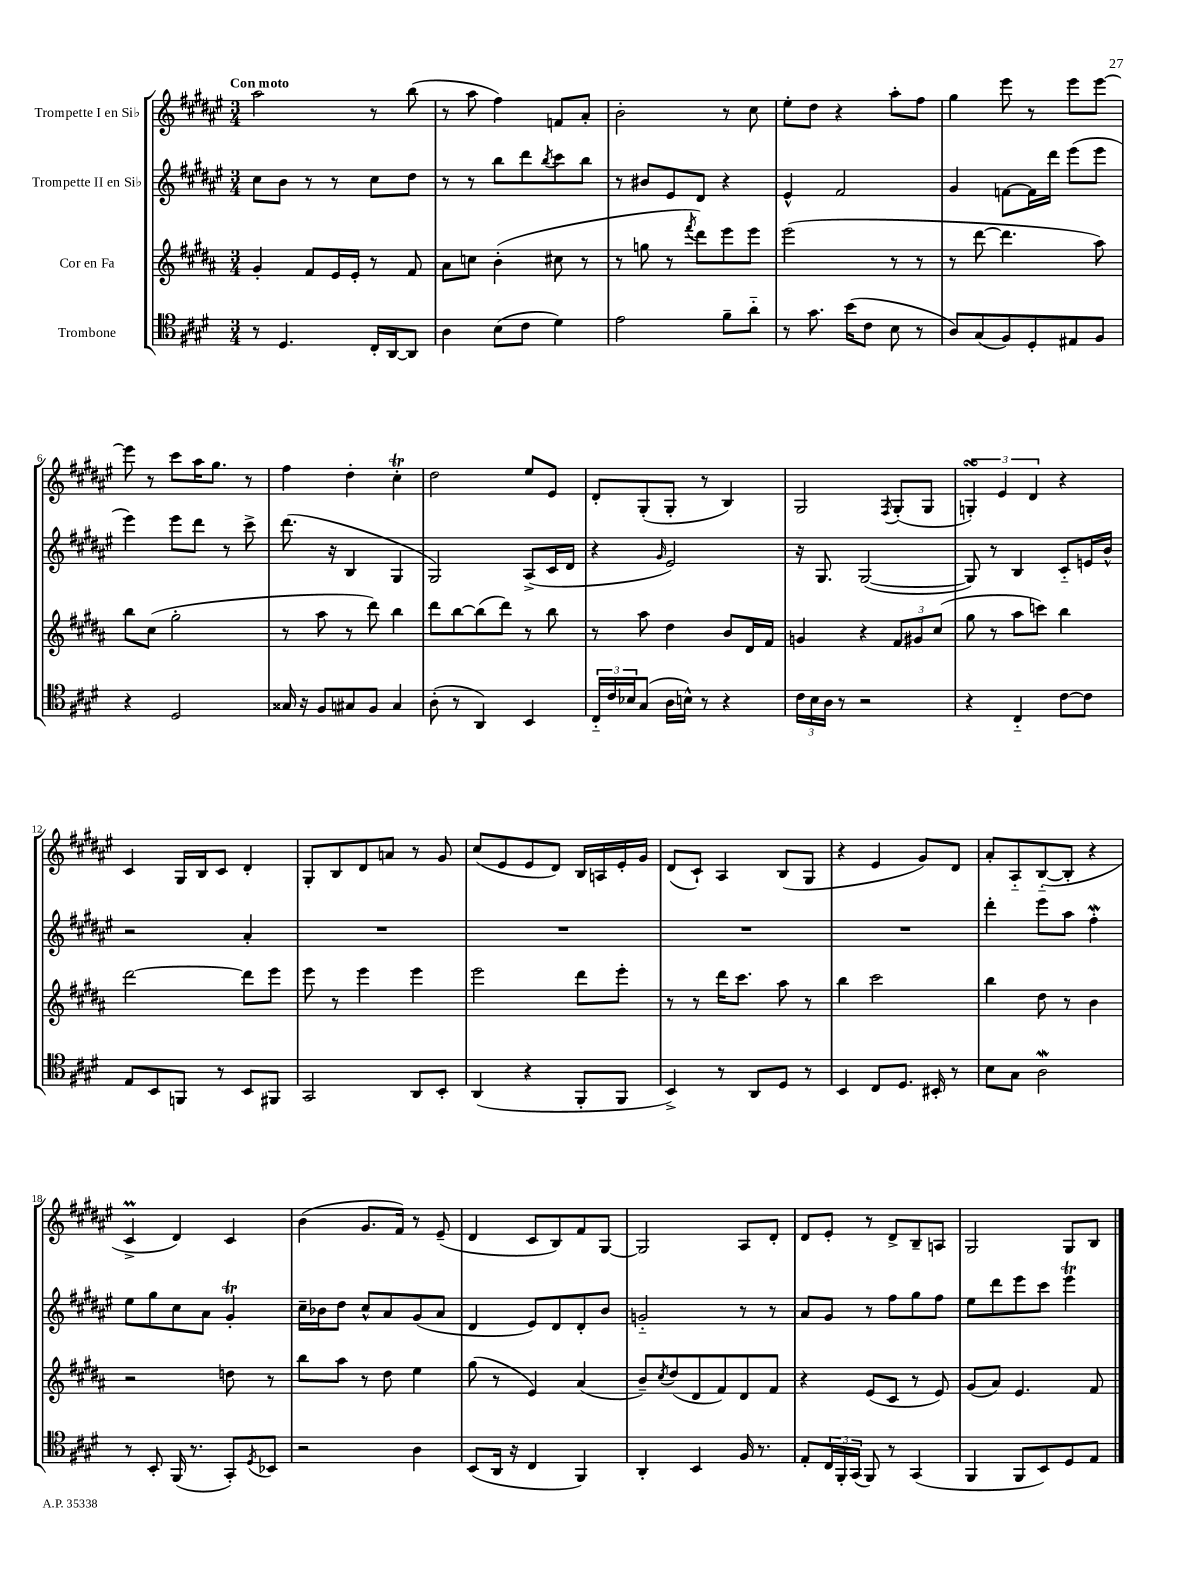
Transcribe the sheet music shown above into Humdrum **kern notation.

**kern	**kern	**kern	**kern
*part4	*part3	*part2	*part1
*staff4	*staff3	*staff2	*staff1
*I"Trombone	*I"Cor en Fa	*I"Trompette II en Si♭	*I"Trompette I en Si♭
*clefC4	*clefG2	*clefG2	*clefG2
*k[f#c#g#d#]	*k[f#c#g#d#a#]	*k[f#c#g#d#a#e#]	*k[f#c#g#d#a#e#]
*M3/4	*M3/4	*M3/4	*M3/4
=1	=1	=1	=1
!	!	!	!LO:TX:a:B:t=Con moto
8r	4g#'/	8cc#\L	2aa#\
4.D#/	.	8b\J	.
.	8f#/L	8r	.
.	16e/L	8r	.
.	16e'/JJ	.	.
16C#'/LL	8r	8cc#\L	8r
[16AA/J	.	.	.
8AA/J]	8f#/	8dd#\J	(8bb\
=2	=2	=2	=2
4A\	8a#\L	8r	8r
.	8ccn\J	8r	8aa#\
(8B\L	(4b'\	8bb\L	4ff#\)
8c#\J	.	8ddd#\	.
.	.	8qbb/	.
4d#\)	8cc#X\	8ccc#\	8fn/L
.	8r	8bb\J	8a#'/J
=3	=3	=3	=3
2e\	8r	8r	2b'\
.	8ggn\	8b#X/L	.
.	8r	8e#/	.
.	8qfff#/	.	.
.	8ddd#\L)	8d#/J	.
8f#~\L	8eee\	4r	8r
8a\J	8eee\J	.	8cc#\
=4	=4	=4	=4
8r	(2eee\	4e#^^/	8ee#'\L
8.g#\	.	.	8dd#\J
.	.	2f#/	4r
(16b\KL	.	.	.
8c#\J	.	.	.
8B\	8r	.	8aa#'\L
8r	8r	.	8ff#\J
=5	=5	=5	=5
8A/L)	8r	4g#/	4gg#\
(8G#/	[8ddd#\	.	.
8F#/)	4.ddd#\]	[8fn\L	8eee#\
8D#'/	.	16f\L]	8r
.	.	16ddd#\JJ	.
8E#X/	.	(8eee#\L	8eee#\L
8F#/J	8aa#\)	8eee#\J	[8eee#\J
!!LO:LB:g=z
=6	=6	=6	=6
4r	8bb\L	4eee#\)	8eee#\]
.	(8cc#\J	.	8r
2D#/	2gg#'\	8eee#\L	8ccc#\L
.	.	8ddd#\J	16aa#\K
.	.	.	8.gg#\J
.	.	8r	.
.	.	8ccc#^\	8r
=7	=7	=7	=7
16G##X/	8r	(8.ddd#\	4ff#\
16r	.	.	.
8F#/L	8aa#\	.	.
.	.	16r	.
8G#X/	8r	4B/	4dd#'\
8F#/J	8ddd#\)	.	.
4G#/	4bb\	4G#/	4cc#T'\
=8	=8	=8	=8
(8A'\	8ddd#\L	2G#/)	2dd#\
8r	[8bb\	.	.
4AA/)	(8bb\]	.	.
.	8ddd#\J)	.	.
4BB/	8r	(8A#^/L	8ee#/L
.	8bb\	16c#/L	8e#/J
.	.	16d#/JJ	.
=9	=9	=9	=9
24C#/LL	8r	4r	8d#'/L
24c#/	.	.	.
24B-X/J	.	.	.
(8G#/J	8aa#\	.	(8G#'/
.	.	16qqg#/	.
16A\LL	4dd#\	2e#/)	8G#'/J
16Bn^^\JJ)	.	.	.
8r	.	.	8r
4r	8b/L	.	4B/)
.	16d#/L	.	.
.	16f#/JJ	.	.
=10	=10	=10	=10
24c#\LL	4gn/	16r	2G#/
24B\	.	.	.
.	.	8.G#/	.
24A\JJ	.	.	.
8r	.	.	.
2r	4r	([2G#/	.
.	.	.	8qF#/
.	12f#/L	.	(8G#'/L
.	12g#X/	.	.
.	.	.	8G#/J
.	(12cc#/J	.	.
=11	=11	=11	=11
4r	8gg#\	8G#/])	6GnsSSs'/)
.	8r	8r	.
.	.	.	6e#/
4C#/	8aa#\L	4B/	.
.	.	.	6d#/
.	8cccn\J)	.	.
[8c#\L	4bb\	8c#/L	4r
8c#\J]	.	16en/L	.
.	.	16b^^/JJ	.
!!LO:LB:g=z
=12	=12	=12	=12
8E/L	[2ddd#\	2r	4c#/
8BB/	.	.	.
8FFn/J	.	.	16G#/LL
.	.	.	16B/J
8r	.	.	8c#/J
8BB/L	8ddd#\L]	4a#'/	4d#'/
8FF#X/J	8eee\J	.	.
=13	=13	=13	=13
2GG#/	8eee\	2.r	8G#'/L
.	8r	.	8B/
.	4eee\	.	8d#/
.	.	.	8an/J
8AA/L	4eee\	.	8r
8BB'/J	.	.	8g#/
=14	=14	=14	=14
(4AA/	2eee\	2.r	(8cc#/L
.	.	.	8e#/
4r	.	.	8e#/
.	.	.	8d#/J)
8FF#'/L	8ddd#\L	.	16B/LL
.	.	.	16An/
8FF#/J	8eee'\J	.	16e#'/
.	.	.	16g#/JJ
=15	=15	=15	=15
4BB^/)	8r	2.r	(8d#/L
.	8r	.	8c#`/J)
8r	16ddd#\KL	.	4A#/
.	8.ccc#\J	.	.
8AA/L	.	.	.
8D#/J	8aa#\	.	(8B/L
8r	8r	.	8G#/J
=16	=16	=16	=16
4BB/	4bb\	2.r	4r
8C#/L	2ccc#\	.	4e#/
8.D#/J	.	.	.
.	.	.	8g#/L)
16BB#X'/	.	.	.
8r	.	.	8d#/J
=17	=17	=17	=17
8B\L	4bb\	4ddd#'\	8a#'/L
8G#\J	.	.	8A#/
2Aw\	8dd#\	8eee#\L	([8B/
.	8r	8aa#\J	8B'/J]
.	4b\	4ff#w'\	4r
!!LO:LB:g=z
=18	=18	=18	=18
8r	2r	8ee#\L	4c#M^/
8BB'/	.	8gg#\	.
(16FF#/	.	8cc#\	4d#/)
8.r	.	.	.
.	.	8a#\J	.
8GG#'/L)	8ddn\	4g#T'/	4c#/
8qD#/	.	.	.
8BB-X/J	8r	.	.
=19	=19	=19	=19
2r	8bb\L	16cc#~\LL	(4b\
.	.	16b-X\J	.
.	8aa#\J	8dd#\J	.
.	8r	8cc#^^/L	8.g#/L
.	8dd#\	8a#/	.
.	.	.	16f#/Jk)
4A\	4ee\	(8g#/	8r
.	.	8a#/J	(8e#~/
=20	=20	=20	=20
(8BB/L	(8gg#\	4d#/	4d#/
16AA/Jk	8r	.	.
16r	.	.	.
4C#/	4e/)	8e#/L)	8c#/L
.	.	8d#/	8B/)
4FF#/)	(4a#/	8d#'/	8f#/
.	.	8b/J	[8G#/J
=21	=21	=21	=21
4AA'/	8b~/L)	2gn/	2G#/]
.	8qcc#/	.	.
.	(8dd#/	.	.
4BB/	8d#/	.	.
.	8f#/)	.	.
16F#/	8d#/	8r	8A#/L
8.r	.	.	.
.	8f#/J	8r	8d#'/J
=22	=22	=22	=22
8E'/L	4r	8a#/L	8d#/L
24C#/L	.	8g#/J	8e#'/J
24FF#'/	.	.	.
(24GG#/JJ	.	.	.
8FF#/)	(8e/L	8r	8r
8r	8c#/J	8ff#\L	8d#^/L
(4GG#/	8r	8gg#\	8B~/
.	8e/)	8ff#\J	8An/J
=23	=23	=23	=23
4FF#/	(8g#/L	8ee#\L	2G#/
.	8a#/J)	8ddd#\	.
8FF#/L	4.e/	8eee#\	.
8BB/)	.	8ccc#\J	.
8D#/	.	4eee#t\	8G#/L
8E/J	8f#/	.	8B/J
==	==	==	==
*-	*-	*-	*-
